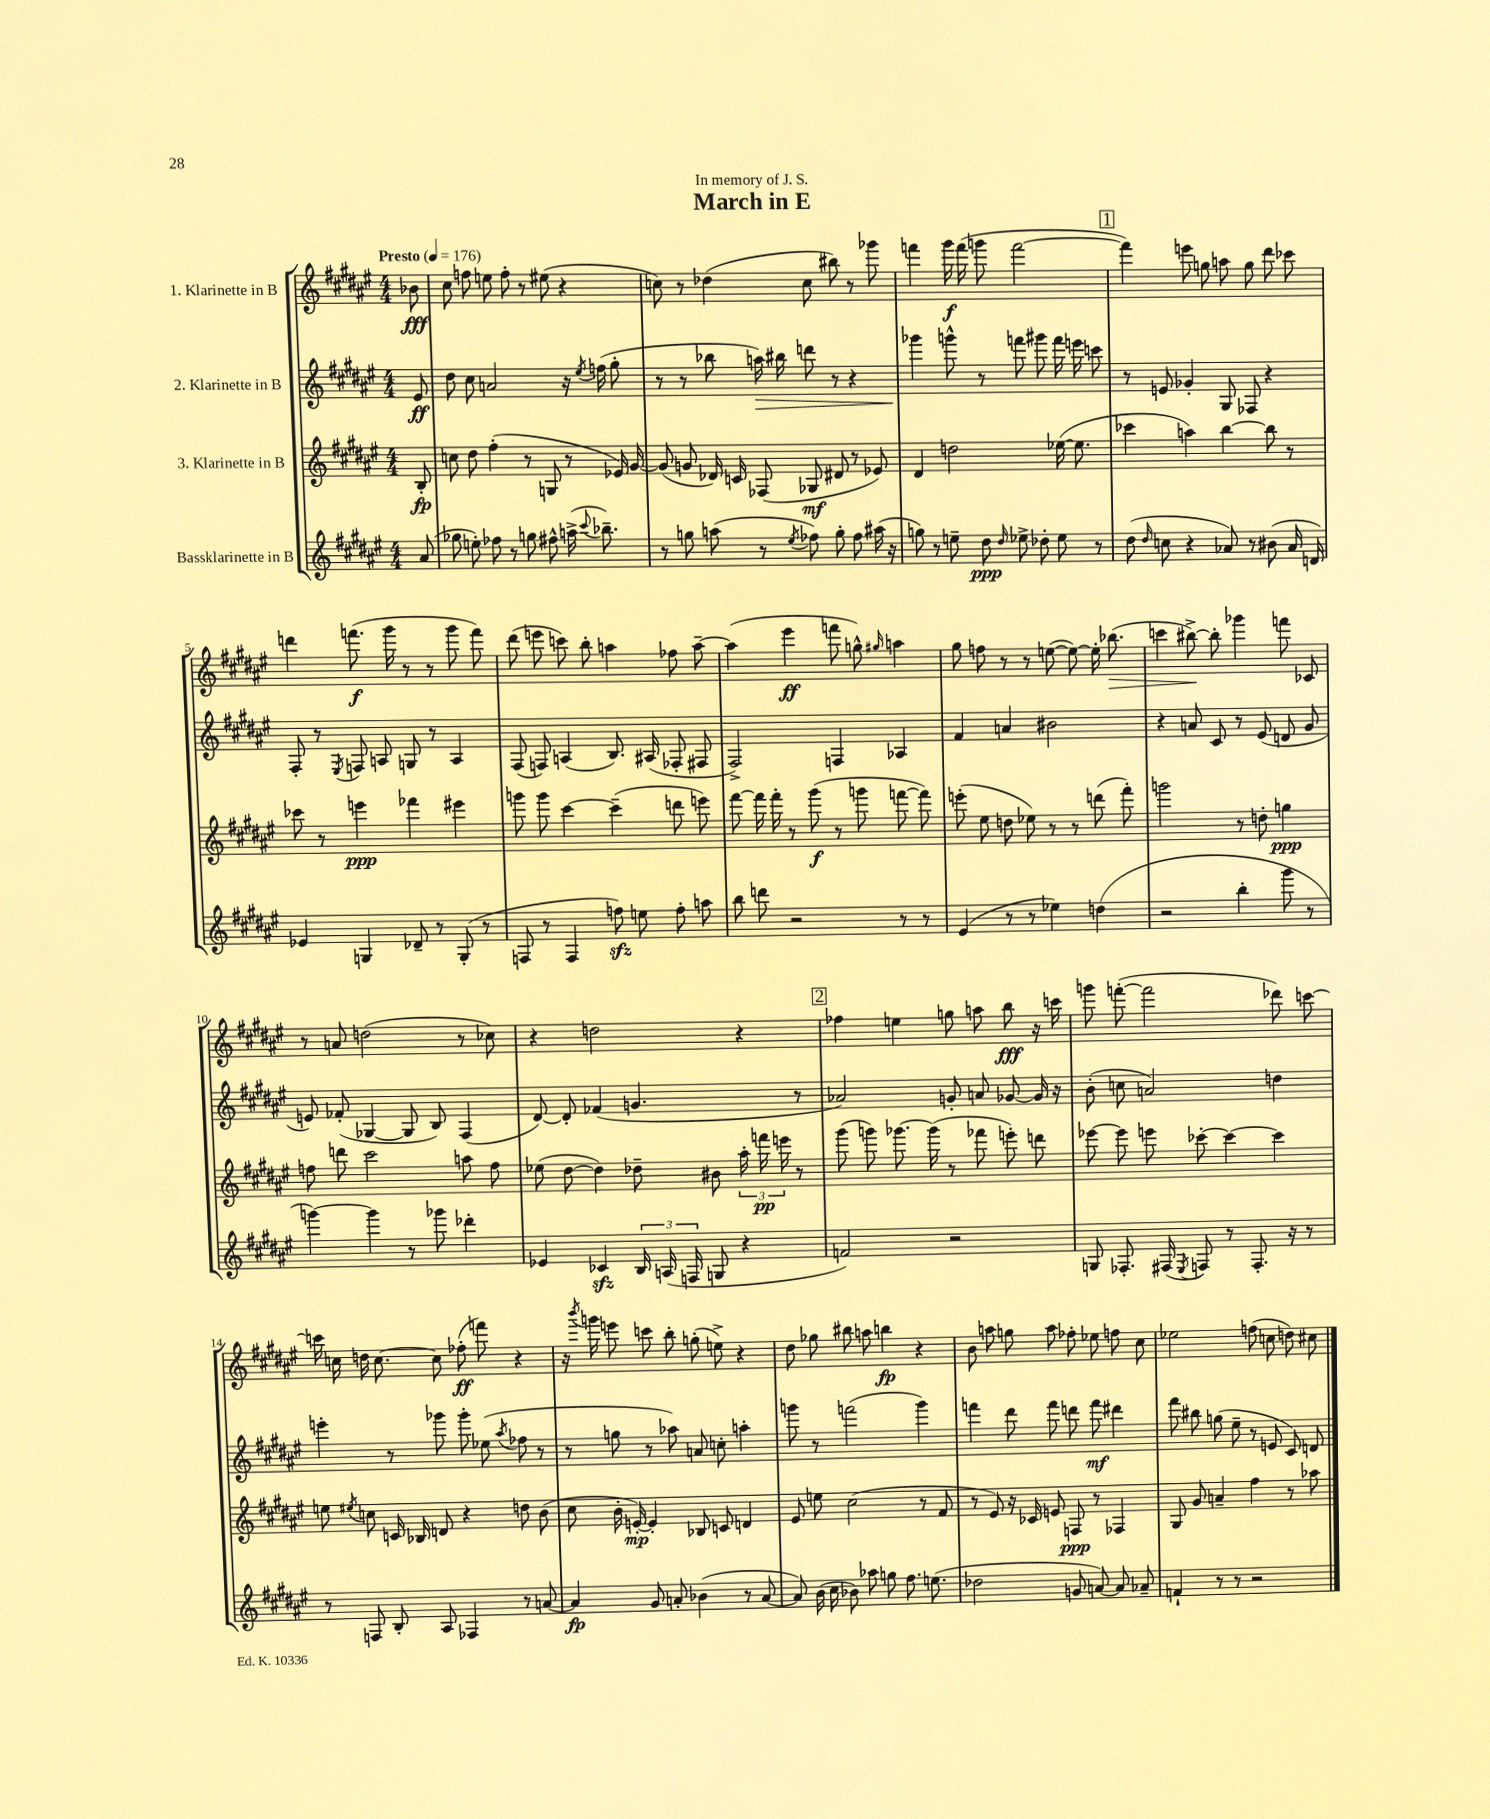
\header { title = "March in E" dedication = "In memory of J. S." }
<<
\new StaffGroup <<
\new Staff = "s0" \with { instrumentName = "1. Klarinette in B" } {
    \clef treble \key fis \major \numericTimeSignature \time 4/4 \partial 8 \tempo "Presto" 4 = 176
    \autoBeamOff bes'8\fff |
    cis''8 f''8 e''8 f''8-. r8 eis''8( r4 |
    c''8) r8 des''4( c''8 bis''8) r8 ges'''8 |
    f'''4 gis'''16\f f'''16( g'''8 f'''2~ |
    \mark \markup { \box "1" } f'''4) e'''8 g''8 a''8 g''8 dis'''8 ces'''8 |
    d'''4 f'''8.\f( gis'''16 r8 r8 gis'''8 f'''8) |
    dis'''8( e'''8 c'''8) b''8-. a''4 fes''8 a''8~-- |
    a''4( eis'''4\ff f'''8 g''8-^) \grace { gis''16 } a''4 |
    gis''8 f''8 r8 r8 e''8~( e''8~) e''16-. bes''8.\>( |
    c'''4 bis''8~->\!) bis''8-. ges'''4 f'''8 ces'8 |
    r8 a'8 d''2( r8 ces''8) |
    r4 d''2 r4 |
    \mark \markup { \box "2" } fes''4 e''4 g''8 a''8 b''8\fff r16 c'''16 |
    g'''8 f'''8~-.( f'''2 des'''8) c'''8~ |
    c'''16 c''16 d''16 c''8.~ c''8 fes''8-.\ff( f'''8) r4 |
    r16 \acciaccatura { b'''8 } g'''16 e'''8 c'''8 b''8-. g''8-.( e''8->) r4 |
    dis''8 ges''8 bis''8 a''8 b''4\fp r4 |
    b'8 a''8 g''8 a''8 fes''8-. ees''8 f''8 cis''8 |
    ees''2 f''8( c''8 d''8) cis''8 \bar "|." |
}
\new Staff = "s1" \with { instrumentName = "2. Klarinette in B" } {
    \clef treble \key fis \major \numericTimeSignature \time 4/4 \partial 8
    \autoBeamOff eis'8\ff |
    dis''8 cis''8 a'2 r16 \acciaccatura { eis''8 } f''16( gis''8-. |
    r8 r8 bes''8 a''16\>) bis''16 d'''8 r8 r4 |
    ges'''4\! g'''8-^ r8 f'''8 gis'''8 f'''16 e'''16 c'''8 |
    \mark \markup { \box "1" } r8 e'8 ges'4-. gis8 fes8 r4 |
    fis8-. r8 \acciaccatura { eis8 } f8 a8 g8 r8 a4 |
    fis8( f8) a4( b8.) ais16( fes8-. fis8 |
    fis2->) f4 aes4 |
    fis'4 a'4 bis'2 |
    r4 a'8 cis'8 r8 eis'8( d'8 gis'8 |
    e'8) fes'8-.( ges4~ ges8 b8) fis4( |
    dis'8~) dis'8-. fes'4( g'4. r8 |
    \mark \markup { \box "2" } aes'2) g'8-. a'8 ges'8~ ges'16 r16 |
    b'8-.( c''8 a'2) d''4 |
    e'''4-. r8 ges'''8 ges'''8-. ees''8( \acciaccatura { ais''8 } fes''8 r8 |
    r8 g''8 r8 aes''8) a'8 c''8-. a''4-. |
    g'''8 r8 f'''2( g'''4) |
    f'''4 dis'''8 f'''8 d'''8 f'''8\mf dis'''4 |
    fis'''8 bis''8 g''8( eis''8-- r8 e'8 cis'8) d'8 \bar "|." |
}
\new Staff = "s2" \with { instrumentName = "3. Klarinette in B" } {
    \clef treble \key fis \major \numericTimeSignature \time 4/4 \partial 8
    \autoBeamOff b8-.\fp |
    c''8 dis''8 fis''4-.( r8 g8 r8 ees'16) gis'16~ |
    gis'8( g'8 des'16) c'16 fes8( ges8\mf dis'8 r8 ees'8) |
    dis'4 d''2 ees''16~( ees''8. |
    \mark \markup { \box "1" } ces'''4 a''4) b''4~ b''8 r8 |
    ces'''8 r8 e'''4\ppp fes'''4 eis'''4 |
    g'''8 g'''8 cis'''4~ cis'''4--( d'''8 e'''8) |
    fis'''8~ fis'''16 fis'''16-. r8 gis'''8\f( r8 g'''8 f'''8~ f'''8) |
    e'''8-.( eis''8 d''8 ees''8) r8 r8 d'''8( fis'''8-.) |
    g'''2 r8 d''8-. g''4\ppp |
    f''8 d'''8 cis'''2 a''8 f''8 |
    ees''8( dis''8~ dis''4) des''8-- bis'8 \tuplet 3/2 { ais''16-. f'''16\pp e'''16 } r8 |
    \mark \markup { \box "2" } gis'''8( g'''8) ges'''8.~ ges'''16( r8 fes'''8 e'''8-.) d'''8 |
    ees'''8~ ees'''8 e'''8 ces'''8~-. ces'''4~ ces'''4 |
    e''8 \acciaccatura { eis''8 } c''8 c'16 bes16 d'8 r4 d''8 b'8( |
    cis''8 b'16-. e'16~-.\mp) e'4-. bes8 c'8 d'4 |
    eis'8 e''8 cis''2( r8 fis'8 |
    r8 eis'8) r16 ces'16 e'8 f8\ppp r8 fes4 |
    gis8 gis'8 a'4-- fis''4 r8 aes''8 \bar "|." |
}
\new Staff = "s3" \with { instrumentName = "Bassklarinette in B" } {
    \clef treble \key fis \major \numericTimeSignature \time 4/4 \partial 8
    \autoBeamOff ais'8( |
    ges''8 e''8-.) fes''8 r8 g''8 fis''8-^ a''16->( \appoggiatura { cis'''8 } bes''8.--) |
    r8 g''8 a''8( r8 \acciaccatura { eis''8 } fes''8) g''8-. fes''8 ais''16( r16 |
    g''8) r8 e''8-- dis''8\ppp \grace { dis''16 } ees''8-> des''8-. ees''8 r8 |
    \mark \markup { \box "1" } dis''8( \grace { dis''16 } c''8 r4 aes'8) r8 bis'8( aes'16 d'16) |
    ees'4 g4 des'8-- r8 g8-.( r8 |
    f8 r8 f4 f''8\sfz) e''8 f''8-. a''8 |
    b''8 d'''8 r2 r8 r8 |
    eis'4( r8 r8 ees''4) d''4( |
    r2 b''4-. gis'''8 r8 |
    g'''4~) g'''4 r8 ges'''8 des'''4-. |
    ees'4 ces'4\sfz \tuplet 3/2 { b16 a16( f16 } g8 r4 |
    \mark \markup { \box "2" } f'2) r2 |
    g8 fes8.-. fis16( \acciaccatura { eis8 } f8) r8 f8.-. r16 r8 |
    r8 f8 b8-. ais8 fes4 r8 a'8~ |
    a'4\fp gis'8 a'8-. bes'4( r8 a'8~ |
    a'8) b'16( cis''16 bes'8) aes''8 g''8 fis''8. e''8.( |
    des''2 g'8 a'8~) a'8 aes'8-- |
    f'4-! r8 r8 r2 \bar "|." |
}
>>
>>
